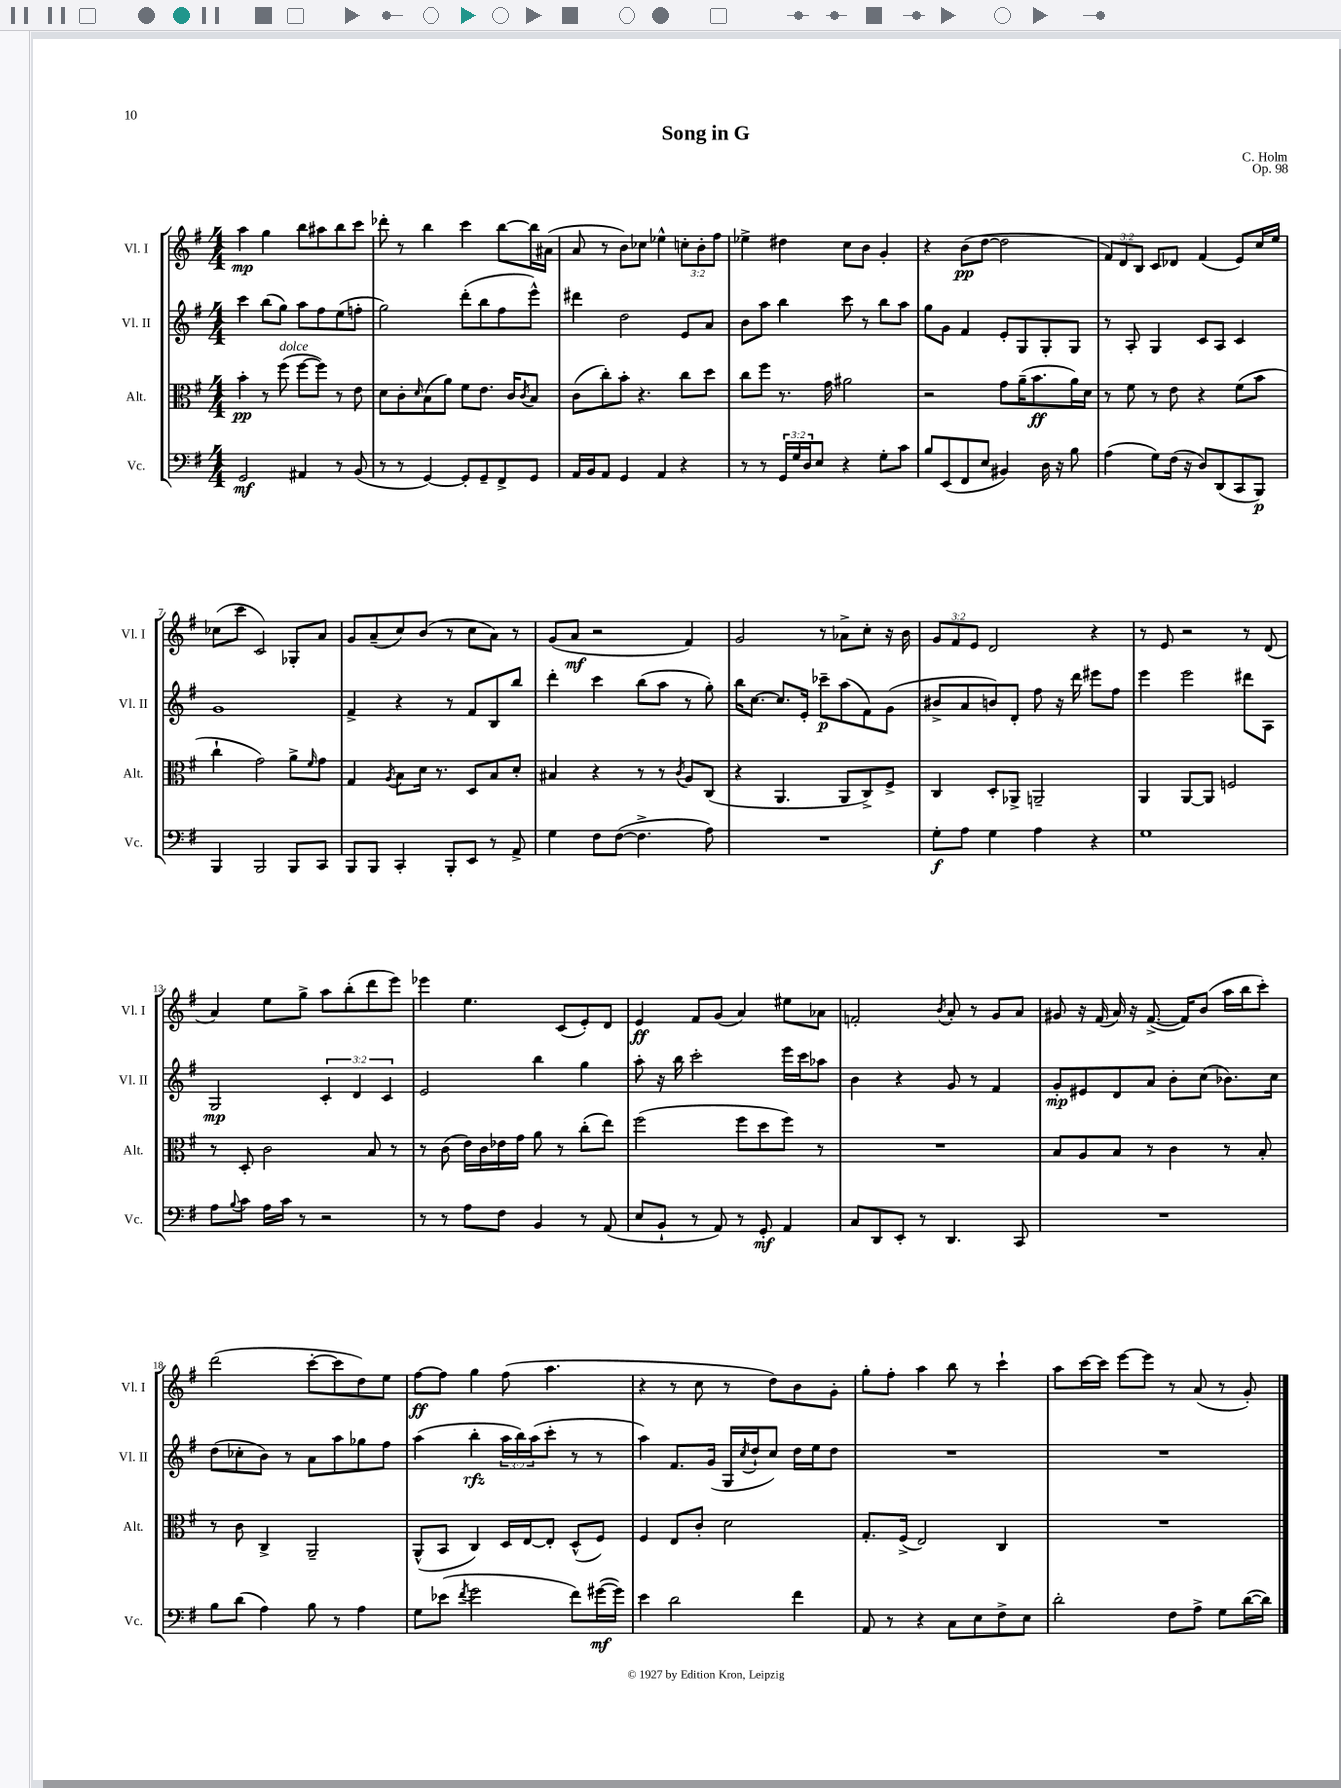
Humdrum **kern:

**kern	**kern	**kern	**kern
*staff4	*staff3	*staff2	*staff1
*clefF4	*clefC3	*clefG2	*clefG2
*k[f#]	*k[f#]	*k[f#]	*k[f#]
*M4/4	*M4/4	*M4/4	*M4/4
2GG/	4b'\	4ccc\	4aa\
.	8r	(8bb\L	4gg\
.	(8ff#\	8gg\J)	.
4AA#/	[8ff#\L	8aa\L	8bb\L
.	8ff#\]J)	8ff#\	8aa#\
8r	8r	(8ee\	8bb\
(8BB/	8e\	8ff'\J	8ccc\J
=	=	=	=
8r	8d\L	2gg\)	8ddd-'\
8r	8c'\	.	8r
.	16qqd/	.	.
[4GG/)	(8B\	.	4bb\
.	8a\J)	.	.
8GG'/]L	8f#\L	(8ddd'\L	4ccc\
8GG~/	8.e\J	8bb\	.
8FF#^/	.	8ff#\	[8bb\L
.	16c/LK	.	.
.	8qc/	.	.
8GG/J	8B/J	8eee^^\J)	16bb\]L
.	.	.	(16a#\JJ
=	=	=	=
16AA/LL	(8c\L	4ddd#\	8a/
16BB/J	.	.	.
8AA/J	8cc'\)	.	8r
4GG/	8b'\J	2dd\	8b\L)
.	4.r	.	8cc-\J
4AA/	.	.	4ee-^^\
4r	8cc\L	8e/L	12cc'\L
.	.	.	12b'\
.	8dd\J	8a/J	.
.	.	.	12ff#\J
=	=	=	=
8r	8cc\L	8b\L	4ee-^\
8r	8ff#\J	8aa\J	.
24GG/LL	8.r	4bb\	4dd#\
24G/	.	.	.
24D/J	.	.	.
8E/J	.	.	.
.	16g\	.	.
4r	2a#\	8ccc\	8cc\L
.	.	8r	8b\J
8G'\L	.	8bb\L	4g'/
8c\J	.	8aa\J	.
=	=	=	=
8B/L	2r	8gg\L	4r
(8EE/	.	8g\J	.
8FF#/	.	4f#/	(8b\L
8E/J	.	.	[8dd\J
4BB#/)	8g\L	8e'/L	2dd\]
.	(16a~\K	8G/	.
.	8.b\	.	.
16D\	.	8G'/	.
16r	.	.	.
8B\	16a\L)	8G/J	.
.	16d\JJ	.	.
=	=	=	=
(4A\	8r	8r	12f#/L)
.	.	.	12d/
.	8f#\	8A'/	.
.	.	.	12B/J
8G\L)	8r	4G/	8c/L
(16F#\Jk	8e\	.	8d-/J
16r	.	.	.
8D/L)	4r	8c/L	(4f#/
(8DD/	.	8A/J	.
8CC/	(8f#\L	4c/	8e/L)
8BBB/J)	8b\J	.	16cc/L
.	.	.	16ee/JJ
=	=	=	=
4BBB/	4cc`\	1g	(8cc-\L
.	.	.	8ccc\J
2BBB/	2g\)	.	2c/)
8BBB/L	8a^\L	.	8G-'/L
.	16qqf#/	.	.
8CC/J	8g\J	.	8a/J
=	=	=	=
8BBB/L	4G/	4f#^/	8g/L
8BBB/J	.	.	(8a~/
.	8qA/	.	.
4CC'/	8B\L	4r	8cc/)
.	16d\Jk	.	(8b/J
.	8.r	.	.
8BBB'/L	.	8r	8r
8EE/J	8D/L	8f#/L	8cc\L
8r	8B/	8B/	8a\J)
8AA^/	8d'/J	8bb/J	8r
=	=	=	=
4G\	4B#/	4ddd'\	(8g/L
.	.	.	8a/J
8F#\L	4r	4ccc\	2r
([8F#\J	.	.	.
4.F#^\]	8r	(8bb\L	.
.	8r	8aa\J	.
.	8qc/	.	.
.	8A/L	8r	4f#/)
8A\)	(8C/J	8gg'\)	.
=	=	=	=
1r	4r	16bb\LK	2g/
.	.	[8.cc\J	.
.	4.AA/	8.cc/]L	.
.	.	16e'/Jk	.
.	.	8ccc-~\L	8r
.	8AA/L	(8aa\	8a-^\L
.	8C^/)	8f#\)	8cc'\J
.	8F#^/J	(8g\J	16r
.	.	.	16b\
=	=	=	=
8G'\L	4C/	8b#^/L	12g/L
.	.	.	12f#/
8A\J	.	8a/	.
.	.	.	12e/J
4G\	8D'/L	8b/)	2d/
.	8AA-^/J	8d'/J	.
4A\	2AA~/	8ff#\	.
.	.	16r	.
.	.	16ddd\	.
4r	.	8eee#\L	4r
.	.	8ff#\J	.
=	=	=	=
1G	4AA/	4eee\	8r
.	.	.	8e/
.	[8AA/L	2eee\	2r
.	8AA/]J	.	.
.	2F/	.	.
.	.	8ddd#\L	8r
.	.	8A\J	(8d/
=	=	=	=
8A\L	8r	2G/	4a/)
8qqB/	.	.	.
8c\J	8D'/	.	.
16A\LL	2c\	.	8ee\L
16c\JJ	.	.	.
8r	.	.	8gg^\J
2r	.	6c'/	8aa\L
.	.	.	(8bb'\
.	.	6d/	.
.	8B/	.	8ddd\
.	.	6c/	.
.	8r	.	8eee\J)
=	=	=	=
8r	8r	2e/	4eee-\
8r	(8c\	.	.
8A\L	16e\LL)	.	4.ee\
.	16c\	.	.
8F#\J	16e-\	.	.
.	16g\JJ	.	.
4BB/	8a\	4bb\	.
.	8r	.	(8c/L
8r	(8cc'\L	4gg\	8e'/)
(8AA/	8ee\J)	.	8d/J
=	=	=	=
8E/L	(2ff#\	8aa'\	4e/
8BB`/J	.	16r	.
.	.	16bb\	.
8r	.	2ccc'\	8f#/L
8AA/)	.	.	(8g/J
8r	8ff#\L	.	4a/)
8GG'/	8dd\	.	.
4AA/	8ff#\J)	16eee\LL	8ee#\L
.	.	16ccc\J	.
.	8r	8aa-\J	8a-\J
=	=	=	=
8C/L	1r	4b\	2f'/
8DD/	.	.	.
8EE'/J	.	4r	.
8r	.	.	.
.	.	.	8qb/
4.DD/	.	8g/	8a'/
.	.	8r	8r
.	.	4f#/	8g/L
8CC/	.	.	8a/J
=	=	=	=
1r	8B/L	8g'/L	8g#/
.	8A/	8e#/	16r
.	.	.	(16f#/
.	8B/J	8d/	16a/)
.	.	.	16r
.	8r	8a/J	([8.f#^/
.	4c\	8b'\L	.
.	.	.	16f#/]LK)
.	.	(8cc\J	(8b/J
.	8r	8.b-\L)	16aa\LL
.	.	.	16bb\J
.	8B'/	.	8ccc'\J)
.	.	16cc\Jk	.
=	=	=	=
8B\L	8r	(8dd\L	(2ddd\
(8d\J	8c\	8cc-'\	.
4A\)	4C^/	8b\J)	.
.	.	8r	.
8B\	2AA~/	8a\L	[8ccc'\L
8r	.	8aa\	8ccc\]
4A\	.	8gg-\	8dd\)
.	.	8ff#\J	8ee\J
=	=	=	=
8G\L	(8AA^^/L	(4aa\	[8ff#\L
(8e-\J	8BB/J	.	8ff#\]J
8qf#/	.	.	.
2g\	4C/)	4bb'\	4gg\
.	16D/LL	24aa\LL	(8ff#\
.	.	24bb\)	.
.	[16E/J	.	.
.	.	(24aa\J	.
.	8E'/]J	8ccc'\J	4.aa\
8f#\L)	(8D^^/L	8r	.
([16g#\L	8F#/J)	8r	.
16g#\]JJ)	.	.	.
=	=	=	=
4e\	4F#/	4aa\)	4r
2d\	8E/L	8.f#/L	8r
.	8c'/J	.	8cc\
.	.	(16g/Jk	.
.	2d\	16G/LL	8r
.	.	8qcc/	.
.	.	16dd`/J	.
.	.	8cc/J)	8dd\L)
4f#\	.	16dd\LL	8b\
.	.	16ee\J	.
.	.	8dd\J	8g'\J
=	=	=	=
8AA/	8.G'/L	1r	8gg'\L
8r	.	.	8ff#'\J
.	(16F#^/Jk	.	.
4r	2E/)	.	4aa\
8C\L	.	.	8bb\
8E\	.	.	8r
8F#^\	4C/	.	4ccc`\
8E\J	.	.	.
=	=	=	=
2d'\	1r	1r	8aa\L
.	.	.	[16ccc\L
.	.	.	16ccc\]JJ
.	.	.	[8eee\L
.	.	.	8eee\]J
8F#\L	.	.	8r
8A^\J	.	.	(8a/
8G\L	.	.	8r
([16d\L	.	.	8g'/)
16d\]JJ)	.	.	.
==	==	==	==
*-	*-	*-	*-
